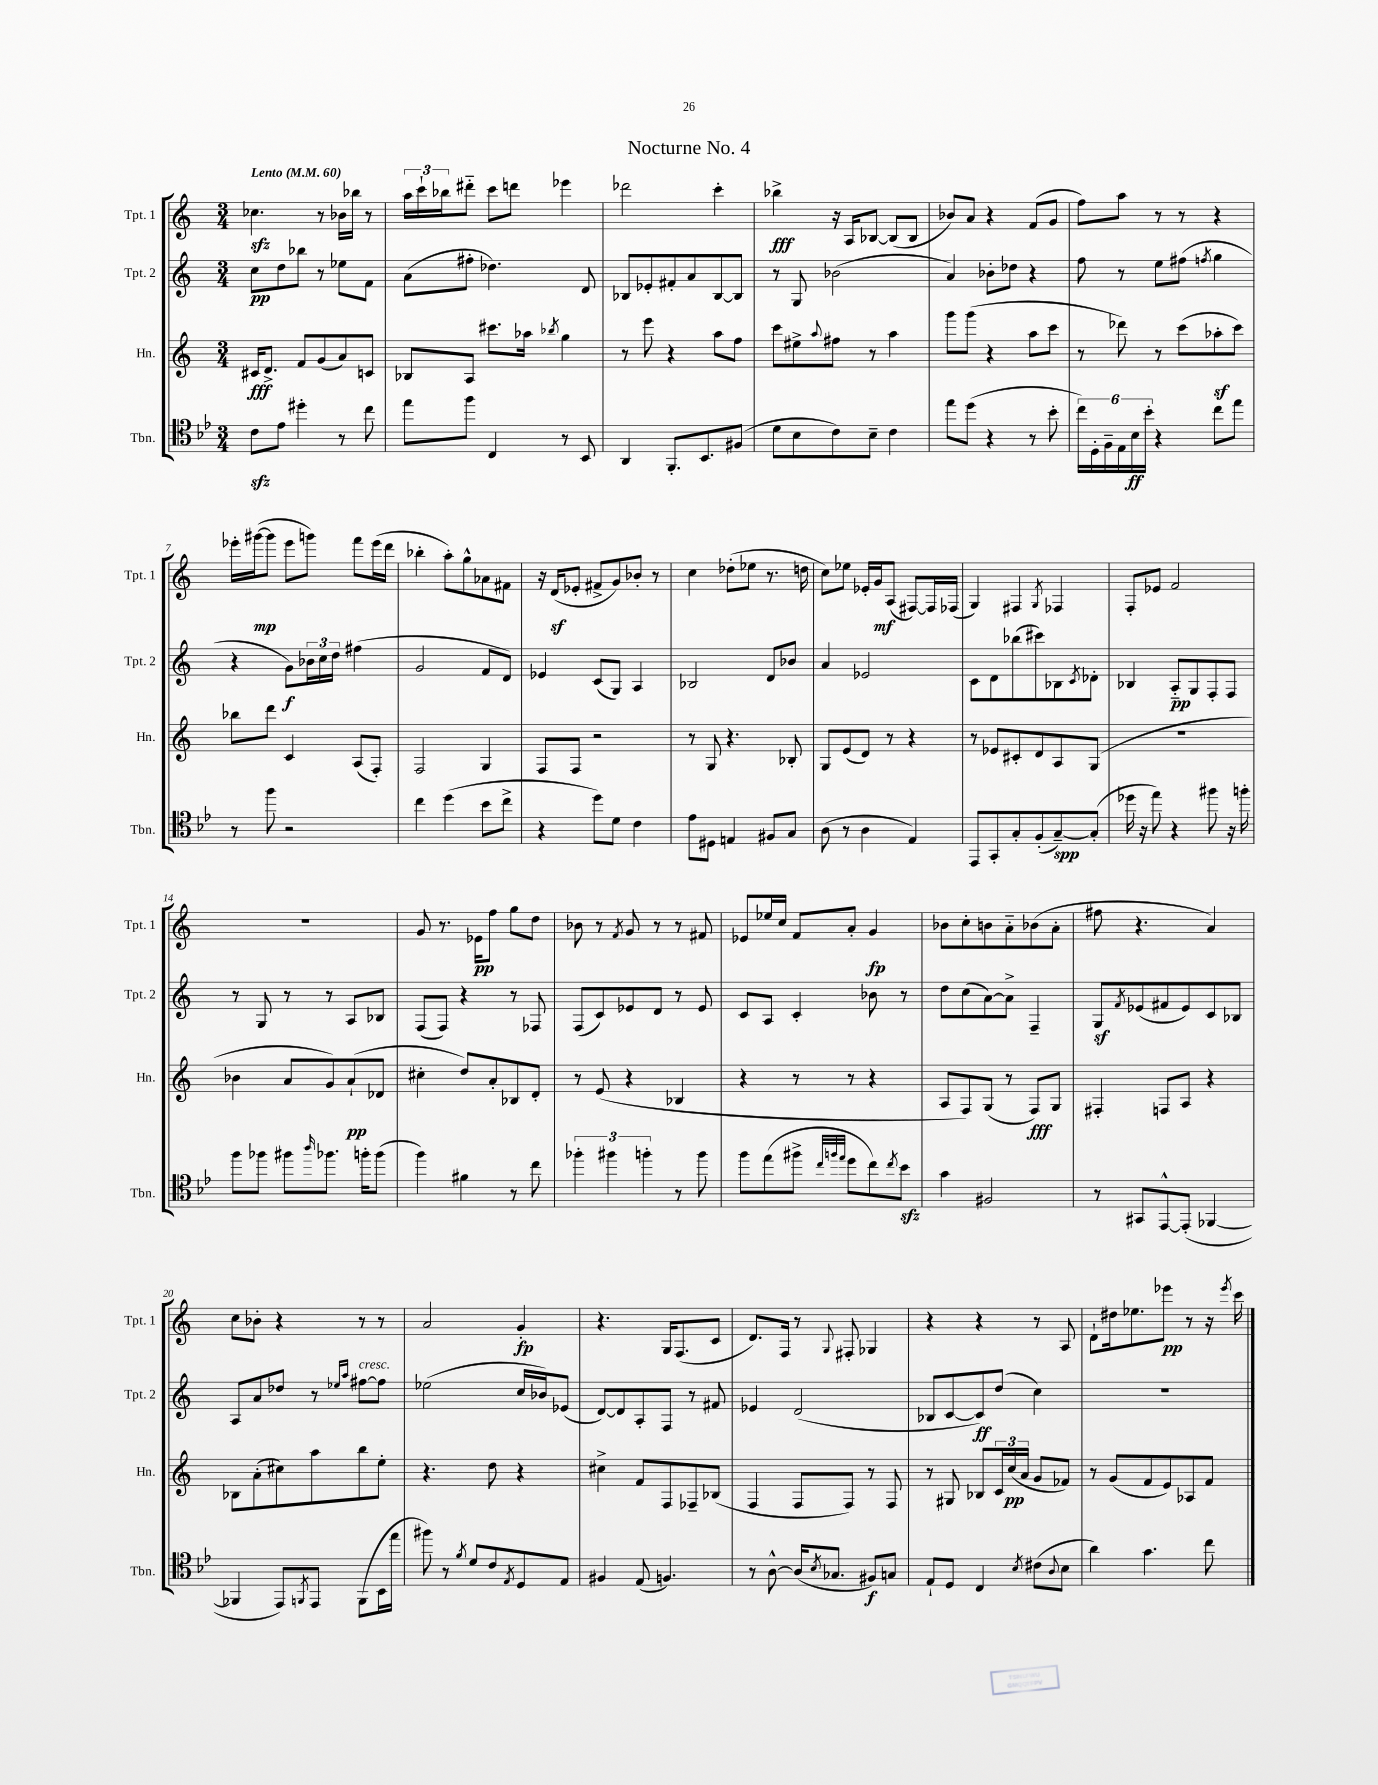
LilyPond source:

\header { title = "Nocturne No. 4" }
<<
\new StaffGroup <<
\new Staff = "s0" \with { instrumentName = "Tpt. 1" shortInstrumentName = "Tpt. 1" } {
    \clef treble \key c \major \numericTimeSignature \time 3/4 \tempo "Lento" 4 = 60
    ces''4.\sfz r8 bes'16 bes''16 r8 |
    \tuplet 3/2 { a''16 c'''16-! bes''16 } dis'''8-_ c'''8 d'''8 ees'''4 |
    des'''2 c'''4-. |
    bes''4->\fff r16 a16 bes8~ bes8( bes8 |
    bes'8) a'8 r4 f'8( g'8 |
    f''8) a''8 r8 r8 r4 |
    ees'''16-. gis'''16~\mp( gis'''8 ees'''8 g'''8) f'''8 ees'''16( d'''16 |
    bes''4-. a''8-.) g''8-^ aes'8 fis'8 |
    r16 d'16\sf( ees'8-. fis'8-> g'8) bes'8-. r8 |
    c''4 des''8-.( ees''8 r8. d''16 |
    c''8) ees''8 ees'16-. g'16\mf a8( fis8~) fis16 fes16( |
    g4) fis4 \acciaccatura { g8 } fes4 |
    f8-. ees'8 f'2 |
    R2. |
    g'8 r8. ees'16\pp f''8 g''8 d''8 |
    bes'8 r8 \acciaccatura { f'8 } g'8 r8 r8 fis'8 |
    ees'8 ees''16 c''16 f'8 a'8-. g'4\fp |
    bes'8 c''8-. b'8 a'8-_ bes'8( a'8-. |
    fis''8 r4. a'4) |
    c''8 bes'8-. r4 r8 r8 |
    a'2 g'4-.\fp |
    r4. g16 f8.( c'8 |
    d'8.) f16 r8 \appoggiatura { g8 } fis8-. ges4 |
    r4 r4 r8 a8 |
    d'8-! dis''16 ees''8. ees'''8\pp r8 r16 \acciaccatura { ees'''8 } c'''16 \bar "|." |
}
\new Staff = "s1" \with { instrumentName = "Tpt. 2" shortInstrumentName = "Tpt. 2" } {
    \clef treble \key c \major \numericTimeSignature \time 3/4
    c''8\pp d''8 bes''8 r8 ees''8 f'8 |
    a'8( fis''8-. des''4.) d'8 |
    bes8 ees'8-. fis'8-. a'8 bes8~ bes8 |
    r8 g8 bes'2( |
    a'4) bes'8-. des''8 r4 |
    f''8 r8 e''8 fis''8( \acciaccatura { f''8 } g''4 |
    r4 g'8\f) \tuplet 3/2 { bes'16 c''16 d''16 } fis''4( |
    g'2 f'8 d'8) |
    ees'4 c'8( g8) a4 |
    bes2 d'8 bes'8 |
    a'4 ees'2 |
    c'8 d'8 bes''8( cis'''8) bes8 \acciaccatura { c'8 } des'8-. |
    bes4 a8-_\pp g8 f8-. f8 |
    r8 g8 r8 r8 a8 bes8 |
    f8( f8) r4 r8 fes8 |
    f8( c'8) ees'8 d'8 r8 ees'8 |
    c'8 a8 c'4-. bes'8 r8 |
    d''8 c''8( a'8~) a'8-> f4-- |
    g8\sf \acciaccatura { f'8 } ees'8( fis'8 ees'8) c'8 bes8 |
    a8 a'8 des''8 r8 \grace { ees''16 a''16 } fis''8~^\markup { \italic "cresc." } fis''8 |
    ees''2( c''16 bes'16) ees'8( |
    d'8~) d'8 a8-. f8 r8 fis'8 |
    ees'4 d'2( |
    bes8 c'8~ c'8\ff) d''8( c''4) |
    R2. \bar "|." |
}
\new Staff = "s2" \with { instrumentName = "Hn." shortInstrumentName = "Hn." } {
    \clef treble \key c \major \numericTimeSignature \time 3/4
    cis'16\fff d'8.-> f'8 g'8( a'8) c'8 |
    bes8 a8 cis'''8. aes''16 \acciaccatura { bes''8 } g''4 |
    r8 e'''8 r4 a''8 f''8 |
    c'''8 eis''8-> \appoggiatura { a''8 } fis''8 r8 a''4 |
    g'''8 g'''8( r4 a''8 c'''8 |
    r8 des'''8) r8 c'''8( aes''8-.\sf c'''8) |
    bes''8 d'''8 c'4 a8( f8-.) |
    f2 g4 |
    f8 f8 r2 |
    r8 g8 r4. bes8-. |
    g8 e'8( d'8) r8 r4 |
    r8 ees'8 cis'8-. d'8 a8 g8( |
    R2. |
    bes'4 a'8 g'8) a'8-!\pp( des'8 |
    cis''4-. d''8) a'8-. bes8 d'8-. |
    r8 e'8( r4 bes4 |
    r4 r8 r8 r4 |
    a8 f8) g8( r8 f8\fff) g8 |
    fis4-. f8 a8 r4 |
    bes8 a'8-.( cis''8) a''8 b''8 e''8-. |
    r4. d''8 r4 |
    cis''4-> f'8 f8 fes8-- bes8( |
    f4 f8 f8) r8 f8 |
    r8 gis8 bes8 \tuplet 3/2 { c'16 c''16\pp( a'16 } g'8 fes'8) |
    r8 g'8( f'8 e'8) aes8 f'8 \bar "|." |
}
\new Staff = "s3" \with { instrumentName = "Tbn." shortInstrumentName = "Tbn." } {
    \clef tenor \key bes \major \numericTimeSignature \time 3/4
    c'8\sfz ees'8 dis''4-. r8 c''8 |
    ees''8 f''8 c4 r8 bes,8 |
    a,4 f,8.-. bes,8. fis8( |
    d'8 bes8 c'8) bes8-- c'4 |
    ees''8 d''8( r4 r8 bes'8-. |
    \tuplet 6/4 { c''16) d16-. f16-- ees16 bes16\ff bes'16-. } r4 c''8 ees''8 |
    r8 f''8 r2 |
    c''4 d''4( bes'8 c''8-> |
    r4 d''8) d'8 c'4 |
    ees'8 dis8 e4 fis8 g8 |
    a8( r8 a4 ees4) |
    ees,8 g,8-. g8-. f8-.( g8~--\spp) g8-.( |
    des''16 r16 ees''8) r4 fis''8 r16 f''16-. |
    f''8 fes''8 fis''8 \grace { a''16 } fes''8. f''16-. f''8( |
    f''4) fis'4 r8 c''8 |
    \tuplet 3/2 { fes''4-. fis''4 f''4-. } r8 f''8 |
    f''8 ees''8( fis''8-> \grace { c''32 f''32 ees''32 } d''8 c''8) \acciaccatura { c''8 } bes'8\sfz |
    g'4 fis2 |
    r8 gis,8 ees,8~-^ ees,8-.( fes,4~ |
    fes,4 ees,8) \acciaccatura { f,8 } ees,8 f,8( bes,16 ees''16 |
    fis''8) r8 \acciaccatura { f'8 } d'8 c'8 \acciaccatura { ees8 } d8 ees8 |
    fis4 ees8( f4.) |
    r8 a8~-^ a16( \acciaccatura { bes8 } ges8. fis8\f) g8 |
    ees8-! d8 c4 \acciaccatura { bes8 } cis'8( \appoggiatura { a8 } bes8 |
    a'4) g'4. c''8 \bar "|." |
}
>>
>>
